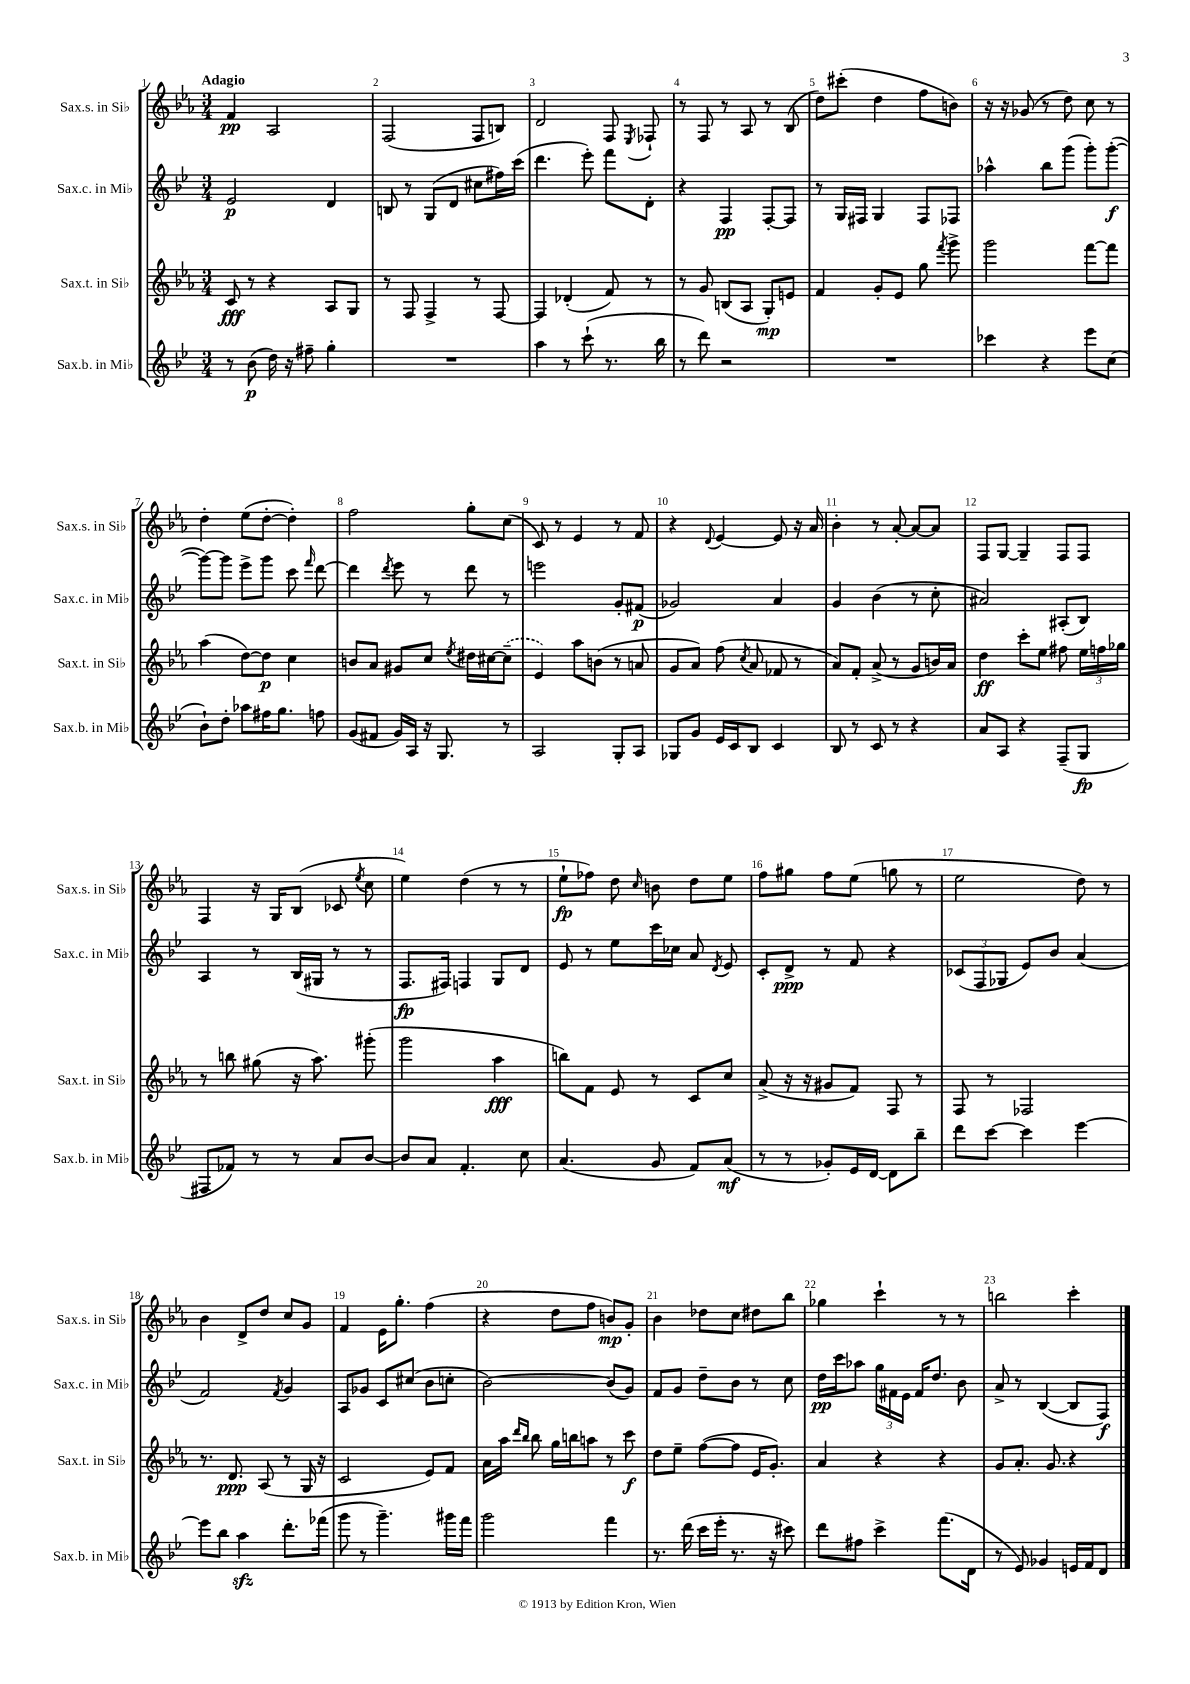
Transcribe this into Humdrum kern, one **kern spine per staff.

**kern	**kern	**kern	**kern
*staff4	*staff3	*staff2	*staff1
*clefG2	*clefG2	*clefG2	*clefG2
*k[b-e-]	*k[b-e-a-]	*k[b-e-]	*k[b-e-a-]
*M3/4	*M3/4	*M3/4	*M3/4
8r	8c	2e-	4f
(8b-	8r	.	.
16dd)	4r	.	2A-
16r	.	.	.
8ff#~	.	.	.
4gg'	8A-	4d	.
.	8G	.	.
=	=	=	=
2.r	8r	8B	(2F
.	8F	8r	.
.	4F^	(8G	.
.	.	8d	.
.	8r	8cc#	8F
.	[8F	16ff#)	8B)
.	.	(16ccc	.
=	=	=	=
4aa	4F]	4.ddd	2d
8r	(4d-'	.	.
(8ccc`	.	8eee-')	.
8.r	8f)	8fff	8F
.	.	.	8qE-
.	8r	8d'	8F-`
16bb-	.	.	.
=	=	=	=
8r	8r	4r	8r
8ddd)	8g	.	8F
2r	(8B	4F	8r
.	8A-	.	8A-
.	8G')	[8F'	8r
.	8e	8F]	(8B-
=	=	=	=
2.r	4f	8r	8dd)
.	.	16G	(8ccc#'
.	.	16F#	.
.	8g'	4G	4dd
.	8e-	.	.
.	8gg	8F#	8ff
.	8qfff	.	.
.	8ggg^	8F-	8b)
=	=	=	=
4ccc-	2ggg	4aa-^^	16r
.	.	.	16r
.	.	.	(8g-
4r	.	8bb-	8r
.	.	(8ggg	8dd)
8eee-	[8fff	8ggg')	8cc
(8cc	8fff]	([8ggg'	8r
=	=	=	=
8b-`)	(4aa-	8ggg_)	4dd'
8dd'	.	8ggg]	.
8aa-	[8dd)	8eee-^	(8ee-
16ff#	8dd]	8ggg	[8dd'
8.gg	.	.	.
.	4cc	8ccc	4dd'])
.	.	16qqfff	.
8ff	.	[8ddd	.
=	=	=	=
(8g	8b	4ddd]	2ff
8f#	8a-	.	.
.	.	8qddd	.
16g)	8g#	8eee-	.
16A	.	.	.
16r	8cc	8r	.
8.G	.	.	.
.	8qee-	.	.
.	16dd#	8ddd	8gg'
.	[16cc#	.	.
8r	(8cc#~]	8r	(8cc
=	=	=	=
2A	4e-)	2eee	8c)
.	.	.	8r
.	8aa-	.	4e-
.	(8b	.	.
8G'	8r	8g'	8r
8A	8a	(8f#	8f
=	=	=	=
8G-	8g	2g-)	4r
8g	8a-)	.	.
.	.	.	8qqd
16e-	(8ff	.	[4e-
16c	.	.	.
.	8qcc	.	.
8B-	8a-	.	.
4c	8f-	4a	8e-]
.	8r	.	16r
.	.	.	16a-
=	=	=	=
8B-	8a-)	4g	4b-'
8r	8f'	.	.
8c	(8a-^	(4b-	8r
8r	8r	.	[8a-'
4r	8g	8r	8a-_
.	16b)	8cc'	8a-]
.	16a-	.	.
=	=	=	=
8a	4dd	2a#)	8F
8A	.	.	[8G
4r	8ccc'	.	4G~]
.	8ee-	.	.
(8F~	8ff#	(8A#'	8F
8G	24ee-	8B-)	8F
.	24ff	.	.
.	24gg-	.	.
=	=	=	=
8F#	8r	4A	4F
8f-)	8bb	.	.
8r	(8gg#	8r	16r
.	.	.	16G
8r	16r	(16B-	(8B-
.	8.aa-)	16G#	.
8a	.	8r	8c-
.	.	.	8qee-
[8b-	(8ggg#'	8r	8cc
=	=	=	=
8b-]	2ggg	8.F	4ee-)
8a	.	.	.
.	.	16F#)	.
4.f'	.	4F	(4dd
.	4aa-	8G	8r
8cc	.	8d	8r
=	=	=	=
(4.a	8bb)	8e-	8ee-`
.	8f	8r	8ff-)
.	8e-	8ee-	8dd
.	.	.	16qqcc
8g	8r	16ccc	8b
.	.	16cc-	.
8f)	8c	8a	8dd
.	.	8qd	.
(8a	8cc	8e-	8ee-
=	=	=	=
8r	(8a-^	8c'	8ff
8r	16r	8d^	8gg#
.	16r	.	.
8g-')	8g#	8r	8ff
16e-	8f)	8f	(8ee-
[16d	.	.	.
8d]	8F	4r	8gg
8bb-~	8r	.	8r
=	=	=	=
8ddd	8F	(12c-	2ee-
.	.	12F	.
[8ccc	8r	.	.
.	.	12G-	.
4ccc]	2F-	8e-)	.
.	.	8b-	.
[4eee-	.	(4a	8dd)
.	.	.	8r
=	=	=	=
8eee-]	8.r	2f)	4b-
8bb-	.	.	.
.	8.d	.	.
4aa	.	.	8d^
.	(8A-	.	8dd
.	.	8qf	.
8.ddd'	8r	4g	8cc
.	16G	.	8g
(16fff-	16r	.	.
=	=	=	=
8ggg	2c	8A	4f
8r	.	8g-	.
4.ggg~)	.	8c	16e-
.	.	.	8.gg'
.	.	(8cc#	.
.	8e-)	8b-	(4ff
16ggg#	8f	8cc'	.
16fff	.	.	.
=	=	=	=
2ggg	16a-	[2b-)	4r
.	16aa-	.	.
.	16qqddd	.	.
.	16qqbb-	.	.
.	8bb-	.	.
.	16gg	.	8dd
.	16bb	.	.
.	8aa	.	8ff
4fff	8r	(8b-]	8b)
.	8ccc	8g)	8g'
=	=	=	=
8.r	8dd	8f	4b-
.	8ee-~	8g	.
(16ddd	.	.	.
16ccc	([8ff	8dd~	8dd-
16eee-'	.	.	.
8.r	8ff]	8b-	8cc
.	16e-	8r	8dd#
16r	8.g')	.	.
8ccc#)	.	8cc	8bb-
=	=	=	=
8ddd	4a-	16dd	4gg-
.	.	16ccc	.
8ff#	.	8aa-	.
4ccc^	4r	24gg	4ccc`
.	.	24f#	.
.	.	24e-	.
.	.	16f#	.
.	.	8.dd	.
(8.fff	4r	.	8r
.	.	8b-	8r
16d	.	.	.
=	=	=	=
8r	8g	8a^	2bb
8e-)	8.a-'	8r	.
4g-	.	([4B-	.
.	8.g	.	.
16e	4r	8B-]	4ccc'
16f	.	.	.
8d	.	8F)	.
==	==	==	==
*-	*-	*-	*-
